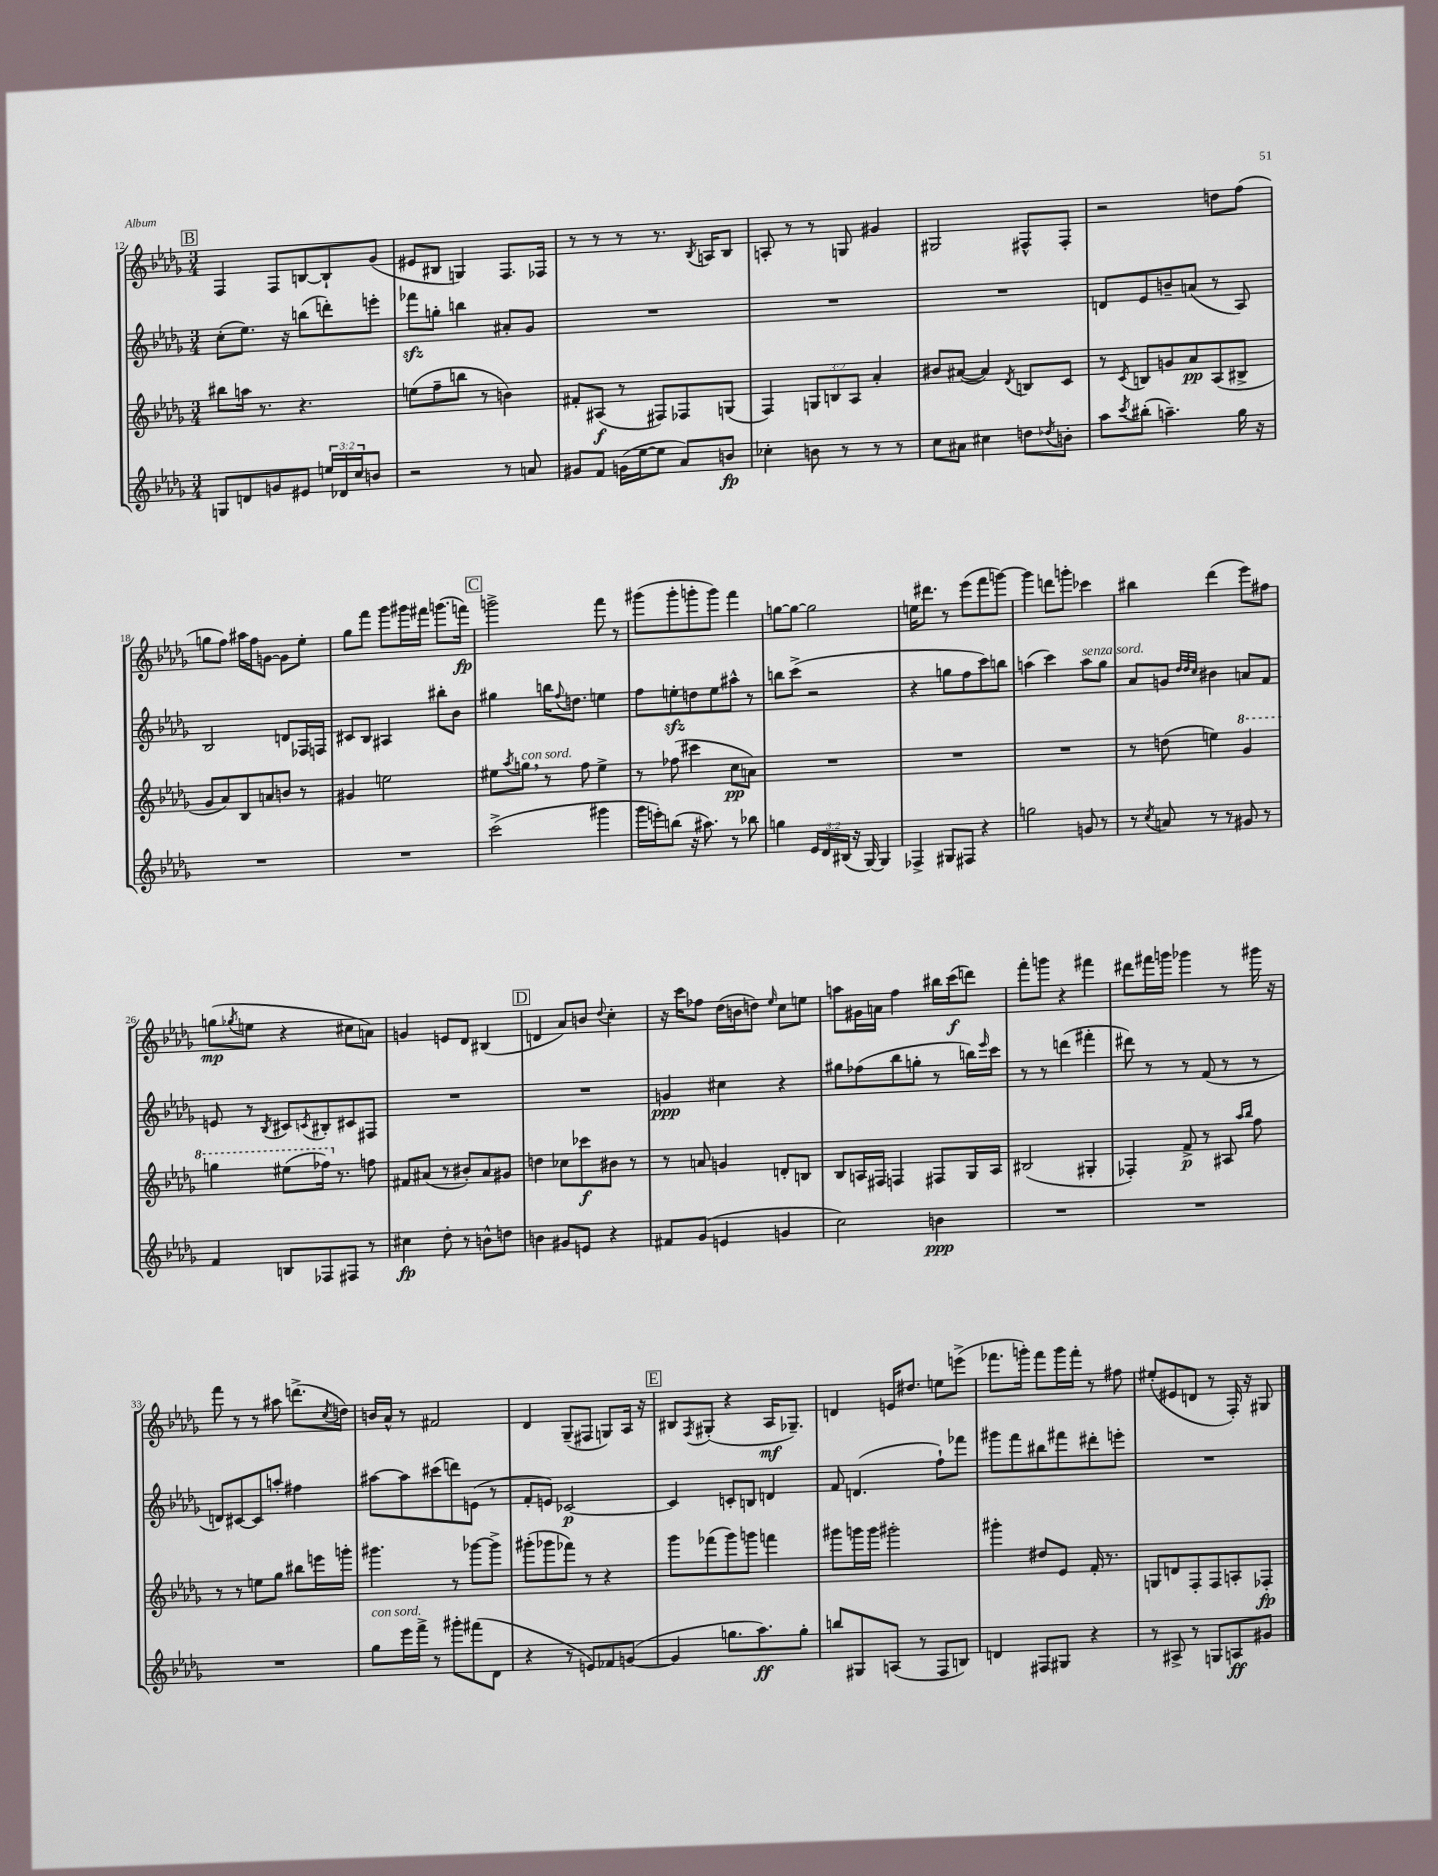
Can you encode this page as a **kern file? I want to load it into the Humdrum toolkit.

**kern	**kern	**kern	**kern
*staff4	*staff3	*staff2	*staff1
*clefG2	*clefG2	*clefG2	*clefG2
*k[b-e-a-d-g-]	*k[b-e-a-d-g-]	*k[b-e-a-d-g-]	*k[b-e-a-d-g-]
*M3/4	*M3/4	*M3/4	*M3/4
8G	8bb#	(8cc'	4F
8d	16aa	8.ee-)	.
.	8.r	.	.
8g	.	.	8F
.	.	16r	.
8e#	4.r	(8bb	[8B
24ee	.	8ddd')	8B`]
24d-	.	.	.
24cc	.	.	.
8b	.	8eee'	(8g-
=	=	=	=
2r	(8ee	8fff-	8e#
.	8ff~	8gg'	8B#
.	8bb	4bb	4G)
.	8r	.	.
8r	4b)	8a#'	8.F
8a	.	8g-	.
.	.	.	16F-
=	=	=	=
8g#	8f#'	2.r	8r
8f	(8A#	.	8r
(16g	8r	.	8r
[16ee-	.	.	.
8ee-]	8F#)	.	8.r
8a-)	8F-	.	.
.	.	.	8qB-
.	.	.	16A
8b	(8G	.	8B-
=	=	=	=
4cc-'	4F)	2.r	8A'
.	.	.	8r
8b	12G	.	8r
.	12B	.	.
8r	.	.	8G
.	12A-	.	.
8r	4a-'	.	4g#
8r	.	.	.
=	=	=	=
8cc	8b#	2.r	2G#
8a#	([8a#	.	.
4cc#	4a#])	.	.
.	8qd-	.	.
8dd	8B	.	8F#^^
8qdd-	.	.	.
8b'	8c	.	8F#'
=	=	=	=
8aa-	8r	8d	2r
8qccc	8qc	.	.
(8bb#'	8B	8e-	.
4.aa~)	8g	8b~	.
.	8a-	(8a	.
.	(8A-	8r	8dd
16gg-	8B#^	8A-)	(8ff
16r	.	.	.
=	=	=	=
2.r	8g-	2B-	8gg
.	8a-)	.	8ff)
.	8B-	.	16aa#
.	.	.	16ff
.	8a	.	[8g
.	8b	8d	8g]
.	8r	16F-	8ee-'
.	.	16F	.
=	=	=	=
2.r	4g#	8c#	8gg-
.	.	8B-	8fff
.	2ee	4A#	8ggg-
.	.	.	16ggg#
.	.	.	16fff#
.	.	8bb#'	(8.ggg
.	.	8b-	.
.	.	.	16fff)
=	=	=	=
(2ccc^	8ee#	4gg#	2ggg^
.	8qaa-	.	.
.	8gg	.	.
.	8r	16bb	.
.	.	8qqff	.
.	.	8.dd	.
.	8ff	.	.
4ggg#	4ee#^	4ee	8fff
.	.	.	8r
=	=	=	=
16ggg-	8r	8ff	(8ggg#
16eee')	.	.	.
(8bb	(8ff-	8ee'	8ggg#'
16r	4ccc#	8dd	8ggg'
8.aa#)	.	.	.
.	.	8ee	8ggg)
8r	8cc	8aa#^^	4fff
8bb-	8a)	8r	.
=	=	=	=
4gg	2.r	8bb	[8gg
.	.	(8ccc^	8gg_
24e-	.	2r	2gg]
24d-	.	.	.
(24B#	.	.	.
16r	.	.	.
[16G-)	.	.	.
4G-]	.	.	.
=	=	=	=
4F-^	2.r	4r	16ee
.	.	.	8.ddd#
8G#	.	8gg	8r
8F#	.	8ff	(8eee-
4r	.	8ccc)	8fff
.	.	8bb	[8ggg)
=	=	=	=
2gg	2.r	(4aa	4ggg]
.	.	4ccc)	8ddd
.	.	.	8ggg'
8g	.	8aa	4ccc-
8r	.	8gg-	.
=	=	=	=
8r	8r	8a-	4bb#
8qcc	.	.	.
8a	(8dd	8g	.
.	.	32qqdd-	.
.	.	32qqdd-	.
.	.	32qqcc	.
8r	4ee)	4b#	(4ddd-
8r	.	.	.
8g#	4gg-	8a	8eee-)
8r	.	8f	8ff#
=	=	=	=
4f	4ggg	8e	(8gg
.	.	.	8qgg-
.	.	8r	8ee
.	.	8qB-	.
8B	(8eee#	8c#	4r
.	.	8qc	.
8F-	16fff-)	8B#'	.
.	8.r	.	.
8F#	.	8c#	8cc#
8r	8ff	8F#	8a)
=	=	=	=
4cc#	8f#	2.r	4g
.	(8a#	.	.
8dd-'	8r	.	8e
8r	8b#')	.	8d-
8b^^	8a#	.	(4B#
8dd	8g#	.	.
=	=	=	=
4b	4dd	2.r	4d
8g#	8cc-	.	8a-)
8e	8ccc-	.	8b
.	.	.	8qqdd-
4r	8b#	.	4cc'
.	8r	.	.
=	=	=	=
8f#	8r	4g	16r
.	.	.	16ccc
(8g-	8a	.	8ff-
4e	4g	4cc#	(16dd-
.	.	.	16b
.	.	.	8dd)
.	.	.	16qqee-
4g	8d'	4r	8cc
.	8B	.	8ee
=	=	=	=
2cc)	8B-	8gg#	8aa
.	16A	(8ff-	16g#
.	16F#	.	16a
.	4F	8bb-	4ff
.	.	8gg'	.
4b	8F#	8r	16bb#
.	.	.	(16ccc
.	16G-	16bb)	8ddd)
.	.	16qqeee-	.
.	16A	16ccc	.
=	=	=	=
2.r	(2B#	8r	8fff'
.	.	8r	8ggg
.	.	(4ddd	4r
.	4G#'	4fff#'	4fff#
=	=	=	=
2.r	4F-')	8ddd#)	8ddd#
.	.	8r	16fff#
.	.	.	16ggg
.	8f^	8r	4ggg-
.	8r	(8f	.
.	8A#	8r	8r
.	16qqaa-	.	.
.	16qqbb-	.	.
.	8ff	8r	16ggg#
.	.	.	16r
=	=	=	=
2.r	8r	8d)	8fff
.	8r	[8c#	8r
.	8ee	8c#]	8r
.	8gg-	8aa'	8aa#
.	8bb#	4ff#	(8.ddd^
.	16eee	.	.
.	.	.	8qcc
.	16ggg'	.	16dd)
=	=	=	=
8gg-	4.ggg#	[8aa#	16b
.	.	.	16a-^^
16eee-	.	8aa#]	8r
16fff^	.	.	.
8r	.	(8ccc#	2f#
8ggg#'	8r	8ddd)	.
(8fff#	[8ggg-	(8e	.
8d-	8ggg-^]	8r	.
=	=	=	=
4r	(8ggg#'	8f'	4d-
.	8ggg-	8e)	.
8r	8fff-)	[2c-	(8G-~
8e)	8r	.	8F#
8f-	4r	.	8G)
([8g	.	.	16A-
.	.	.	16r
=	=	=	=
4g]	8ggg-	4c-]	8B#
.	.	.	8qF
.	(8fff-	.	(8G#'
8.gg	8ggg-)	8c'	4r
.	8ggg	8B	.
8.aa-)	.	.	.
.	4fff	4d	16A-
.	.	.	8.G-~)
8gg'	.	.	.
=	=	=	=
8bb	8ggg#	8f	4d
8G#	16ggg	(4.d	.
.	16ggg	.	.
(8A	2ggg#'	.	16e
.	.	.	8.dd#
8r	.	.	.
8F	.	8ff`)	8ee
8B)	.	8fff-	(8eee^
=	=	=	=
4d	4ggg#'	8ggg#	8.fff-
.	.	8fff	.
.	.	.	16ggg')
8F#	8dd#	8bb#	8fff-
8G#	8e-	8fff#	16ggg
.	.	.	16fff-'
4r	16f'	8ddd#'	8r
.	8.r	.	.
.	.	8eee'	8ff#
=	=	=	=
8r	8G	2.r	(8ee#'
8A#^	8d	.	8e#
8r	8F'	.	8d
8G	8F	.	8r
8A	8A'	.	16F')
.	.	.	16r
8g#	8F-'	.	8G#
==	==	==	==
*-	*-	*-	*-
